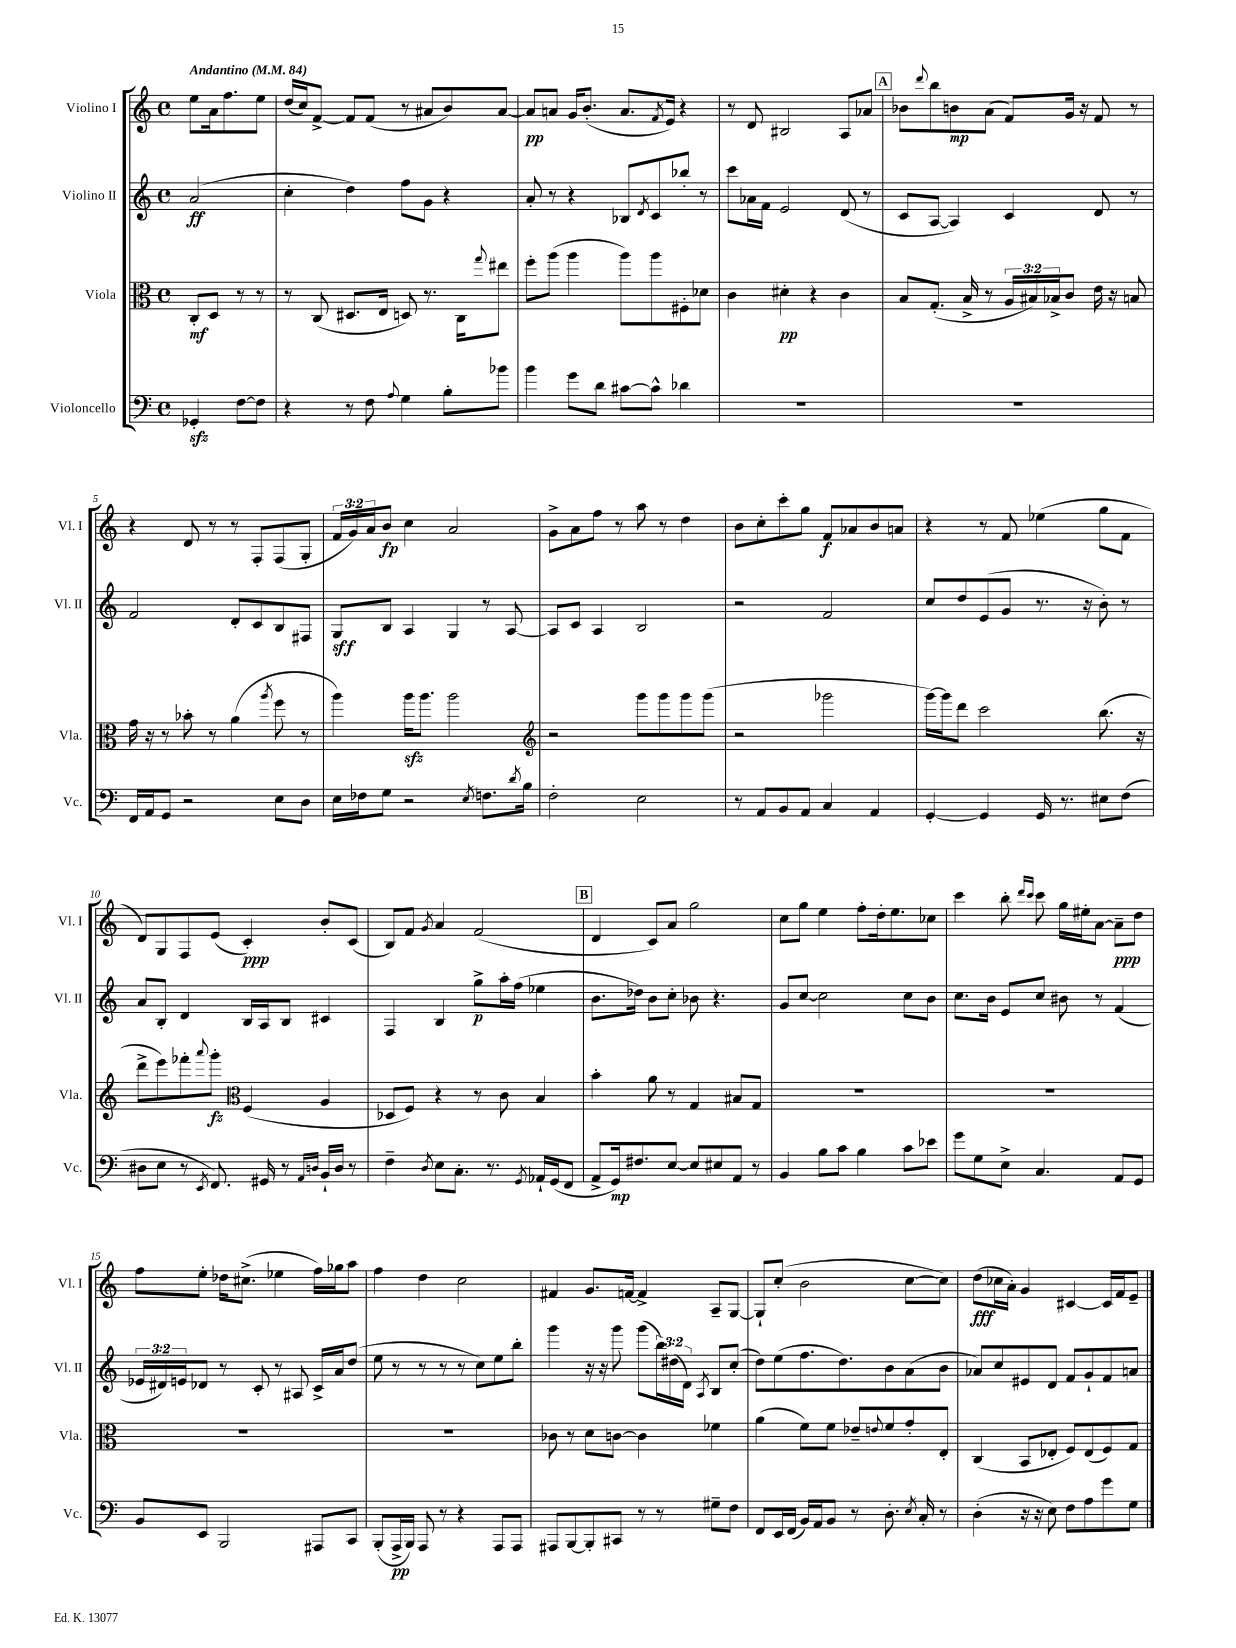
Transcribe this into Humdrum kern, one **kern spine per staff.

**kern	**kern	**kern	**kern
*staff4	*staff3	*staff2	*staff1
*clefF4	*clefC3	*clefG2	*clefG2
*k[]	*k[]	*k[]	*k[]
*M4/4	*M4/4	*M4/4	*M4/4
*met(c)	*met(c)	*met(c)	*met(c)
*MM84	*MM84	*MM84	*MM84
4GG-'	8C'	(2a	8ee
.	8D	.	16a
.	.	.	8.ff
[8F	8r	.	.
8F]	8r	.	8ee
=	=	=	=
4r	8r	4cc'	(16dd
.	.	.	16cc)
.	(8C	.	[8f^
8r	8.D#	4dd)	8f]
8F	.	.	(8f
.	16E	.	.
8qqA	.	.	.
4G	8D)	8ff	8r
.	8.r	8g	8a#
8B'	.	4r	8b)
.	16C	.	.
.	8qqgg	.	.
8b-	8ee#	.	[8a#
=	=	=	=
4b	8ff'	8a'	8a#]
.	(8aa	8r	8a
8g	4aa	4r	16g
.	.	.	(8.b'
8d	.	.	.
[8c#	8aa)	8B-	8.a
.	.	8qd	.
8c#^^]	8aa	8c	.
.	.	.	8qf
.	.	.	16e)
4d-	8F#'	8bb-'	4r
.	8d-	8r	.
=	=	=	=
1r	4c	8ccc	8r
.	.	16a-	8d
.	.	16f	.
.	4d#'	2e	2B#
.	4r	.	.
.	4c	(8d	8A
.	.	8r	8a-
=	=	=	=
1r	8B	8c	8b-
.	.	.	8qqddd
.	(8.G'	[8A	8bb
.	.	4A])	8b
.	16B^	.	.
.	8r	.	(8a
.	24A	4c	8f)
.	24B#)	.	.
.	24B-^	.	.
.	8c	.	16g
.	.	.	16r
.	16e	8d	8f
.	16r	.	.
.	8B	8r	8r
=	=	=	=
16FF	16g	2f	4r
16AA	16r	.	.
8GG	8r	.	.
2r	8b-'	.	8d
.	8r	.	8r
.	(4a	8d'	8r
.	.	8c	8F'
.	8qaa	.	.
8E	8ff	8B	(8F
8D	8r	8F#	8G'
=	=	=	=
16E	4aa)	8G	24f
.	.	.	24g)
16F-	.	.	.
.	.	.	24a
8G	.	8B	8b
2r	16aa	4A	4cc
.	8.aa	.	.
.	2aa	4G	2a
8qE	.	.	.
8.F	.	8r	.
.	.	[8A	.
8qd	.	.	.
16B	.	.	.
=	=	=	=
*	*clefG2	*	*
2F'	2r	8A]	8g^
.	.	8c	8a
.	.	4A	8ff
.	.	.	8r
2E	8ggg	2B	8aa
.	8ggg	.	8r
.	8ggg	.	4dd
.	(8ggg	.	.
=	=	=	=
8r	2r	2r	8b
8AA	.	.	8cc'
8BB	.	.	8ccc'
8AA	.	.	8gg
4C	2ggg-	2f	8f
.	.	.	8a-
4AA	.	.	8b
.	.	.	8a
=	=	=	=
[4GG'	[16ggg)	8cc	4r
.	16ggg]	.	.
.	8ddd	8dd	.
4GG]	2ccc	(8e	8r
.	.	8g	8f
16GG	.	8.r	(4ee-
8.r	.	.	.
.	.	16r	.
8E#	(8.bb	8b')	8gg
(8F	.	8r	8f
.	16r	.	.
=	=	=	=
8D#	8ddd^	8a	8d)
8E	8eee)	8B'	8G
8r	8fff-'	4d	8F
8qEE	8qqaaa	.	.
8.FF)	8ggg'	.	(8e
*	*clefC3	*	*
.	(4F	16B	4c')
16GG#	.	16A	.
8r	.	8B	.
16qqAA	.	.	.
16qqD	.	.	.
16BB`	4A	4c#	8b'
16D	.	.	.
8r	.	.	(8c
=	=	=	=
4F~	8D-	4F	8B)
.	8F)	.	8f
8qD	.	.	8qg
8E	4r	4B	4a
8.C'	.	.	.
.	8r	8gg^	(2f
8.r	.	.	.
.	8c	16aa'	.
.	.	(16ff	.
8qGG	.	.	.
16AA-`	4B	4ee-	.
(16GG	.	.	.
8FF	.	.	.
=	=	=	=
8AA^	4b'	8.b	4d
16GG)	.	.	.
8.F#	.	16dd-)	.
.	8a	8b	8c)
[8E	8r	8cc'	8a
8E]	4G	8b-	2gg
8E#	.	4.r	.
8AA	8B#	.	.
8r	8G	.	.
=	=	=	=
4BB	1r	8g	8cc
.	.	[8cc	8gg
8B	.	2cc]	4ee
8c	.	.	.
4B	.	.	8ff'
.	.	.	16dd'
.	.	.	8.ee
8c	.	8cc	.
8e-	.	8b	8cc-
=	=	=	=
8g	1r	8.cc	4ccc
8G	.	.	.
.	.	16b	.
8E^	.	8e	8bb'
.	.	.	16qqddd
.	.	.	16qqccc
4.C	.	8cc	8ccc
.	.	8b#	16gg
.	.	.	16ee#'
.	.	8r	[8a
8AA	.	(4f	8a~]
8GG	.	.	8dd
=	=	=	=
8BB	1r	24e-	8ff
.	.	24d#)	.
.	.	24e	.
8EE	.	8d-	8ee'
2BBB	.	8r	16dd-
.	.	.	(8.cc#^
.	.	8c'	.
.	.	8r	4ee-
.	.	8A#	.
8AAA#	.	16c^	16ff)
.	.	16a	16gg-
8CC	.	(8dd	8aa
=	=	=	=
(8BBB'	1r	8ee	4ff
16AAA^	.	8r	.
16BBB)	.	.	.
8AAA	.	8r	4dd
8r	.	8r	.
4r	.	8r	2cc
.	.	8cc)	.
8AAA	.	8ee	.
8AAA	.	8bb'	.
=	=	=	=
8AAA#	8c-	4ggg	4f#
[8BBB	8r	.	.
8BBB']	8d	16r	8.g
.	.	16r	.
8CC#	[8c	8ggg	.
.	.	.	[16f
8r	4c]	(8ggg	4f^]
8r	.	24bb)	.
.	.	(24dd#	.
.	.	24d)	.
.	.	8qA	.
8G#~	4f-	8B	8A~
8F	.	(8cc'	[8G
=	=	=	=
8FF	(4a	8dd)	8G`]
16EE	.	(8ee	(8cc'
(16FF	.	.	.
16BB)	8f)	8.ff	2b
16AA	.	.	.
8BB	8f	.	.
.	.	8.dd)	.
8r	8e-~	.	.
.	8qqe	.	.
8.D'	8f	8b	.
.	8g'	(8a	[8cc
8qE	.	.	.
16C'	.	.	.
8r	8E'	8b	8cc])
=	=	=	=
(4D'	(4C	8a-)	(8dd
.	.	8cc	16cc-
.	.	.	16a')
16r	8BB	8e#	4g
16r	.	.	.
8E)	8E-'	8d	.
8F	8F)	8f	[4c#
8A	(8E-	8g`	.
8g	8F)	8f	16c#]
.	.	.	16f
8G	8G	8a	8e~
==	==	==	==
*-	*-	*-	*-
